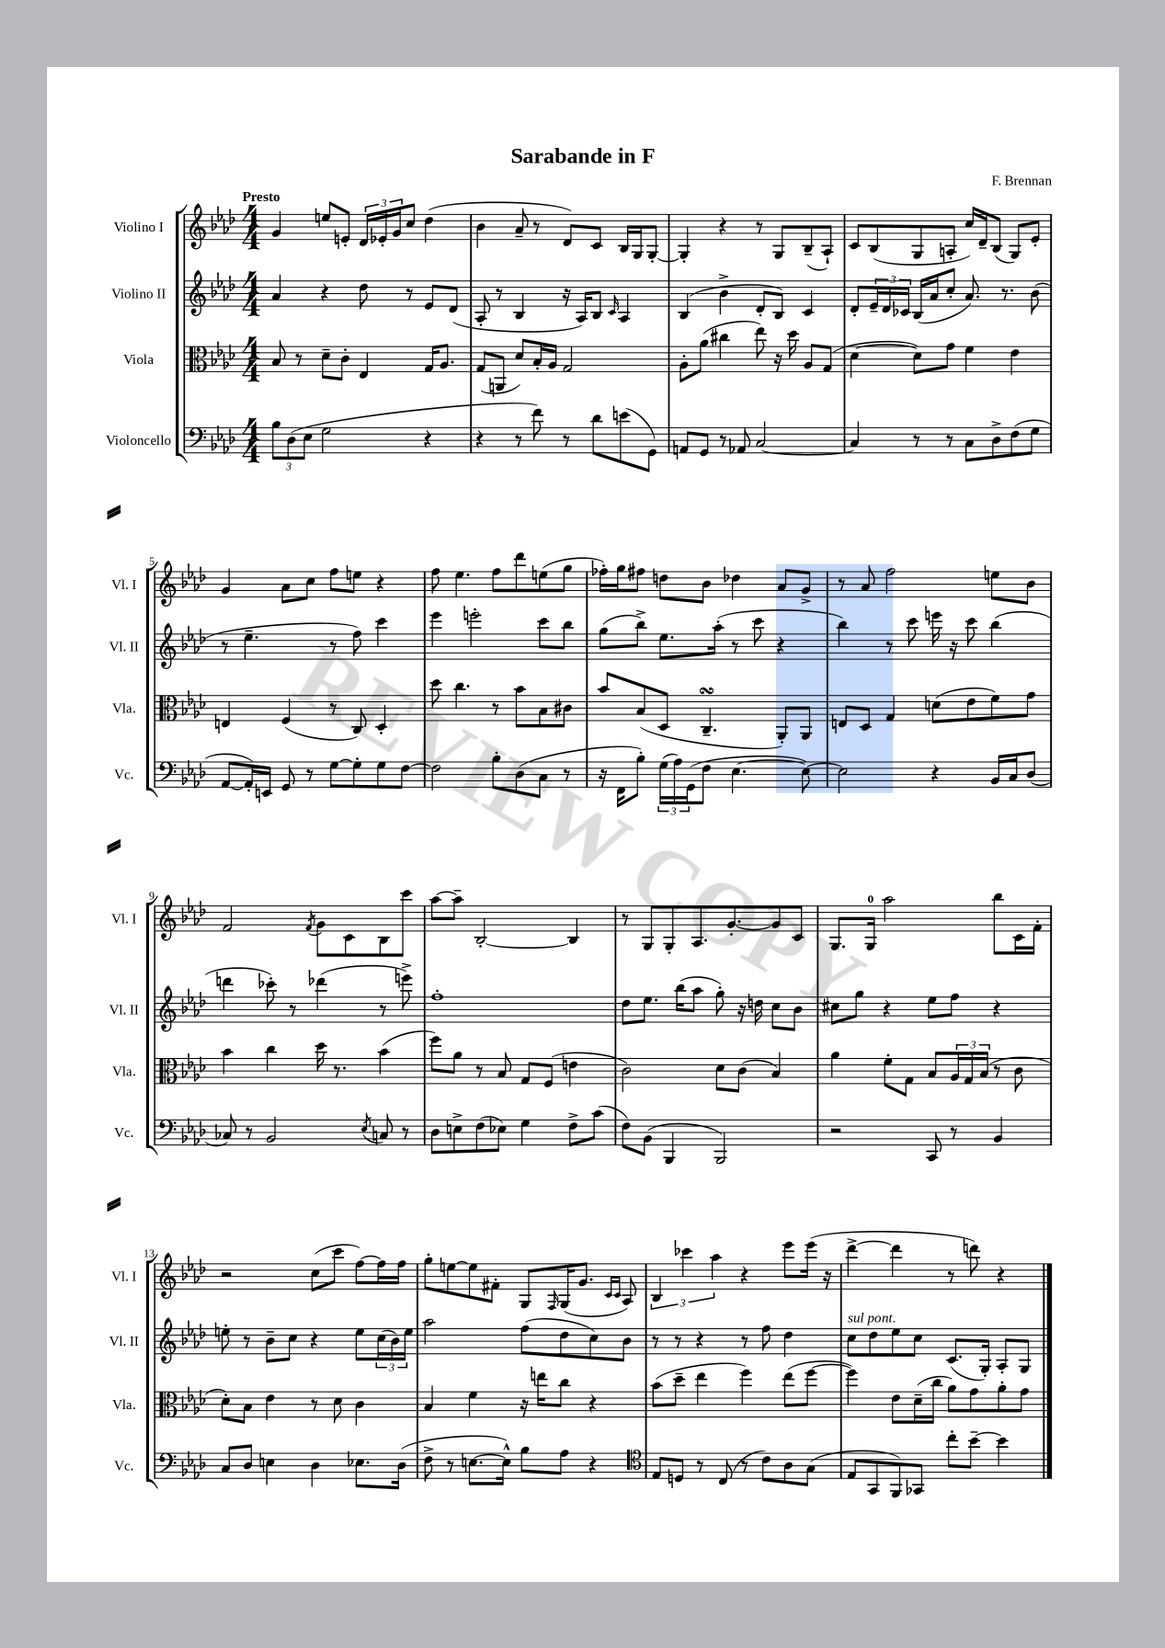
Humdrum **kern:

**kern	**kern	**kern	**kern
*part4	*part3	*part2	*part1
*staff4	*staff3	*staff2	*staff1
*I"Violoncello	*I"Viola	*I"Violino II	*I"Violino I
*I'Vc.	*I'Vla.	*I'Vl. II	*I'Vl. I
*clefF4	*clefC3	*clefG2	*clefG2
*k[b-e-a-d-]	*k[b-e-a-d-]	*k[b-e-a-d-]	*k[b-e-a-d-]
*M4/4	*M4/4	*M4/4	*M4/4
=1	=1	=1	=1
!	!	!	!LO:TX:a:B:t=Presto
12B-\L	8B-/	4a-/	4g/
(12D-\	.	.	.
.	8r	.	.
12E-\J	.	.	.
2G\	8d-~\L	4r	8een/L
.	8c'\J	.	8en'/J
.	4E-/	8dd-\	24d-/LL
.	.	.	24e-X'/
.	.	.	24g/J
.	.	8r	8cc/J
4r	16G/KL	8e-/L	(4dd-\
.	8.A-/J	.	.
.	.	(8d-/J	.
=2	=2	=2	=2
4r	(8G/L	8A-'/	4b-\
.	8AAn/J	8r	.
8r	8d-/L)	4B-/	8a-~/
8f\)	16B-'/L	.	8r
.	16A-/JJ	.	.
8r	2G/	16r	8d-/L)
.	.	16A-/KL)	.
8d-\L	.	8B-/J	8c/J
.	.	16qqc/	.
(8en\	.	4A-/	16B-/LL
.	.	.	16G/J
8GG\J)	.	.	[8G'/J
=3	=3	=3	=3
8AAn/L	8A-'\L	(4B-/	4G'/]
8GG/J	(8a-\J	.	.
8r	4cc#X\	4b-^\	4r
8AA-X/	.	.	.
[2C/	8ee-\)	8d-'/L	8r
.	16r	8B-/J)	8G/L
.	16dd-\	.	.
.	8A-/L	4c/	(8B-~/
.	(8G/J	.	8A-`/J)
=4	=4	=4	=4
4C/]	[4d-\	8d-'/L	8c/L
.	.	24e-~/L	(8B-/
.	.	24d-/	.
.	.	24c-X/JJ	.
8r	8d-\L])	(16B-/LL	8G/
.	.	16a-/J	.
8r	8g\J	8cc'/J	8An'/J
8C\L	4f\	8.a-/)	16cc/LL)
.	.	.	16d-~/J
8D-^\	.	.	(8B-/J
.	.	8.r	.
(8F\	4e-\	.	8G/L)
8G\J	.	(8b-\	8e-'/J
!!LO:LB:g=z
=5	=5	=5	=5
[8AA-/L	4En/	8r	4g/
16AA-'/L])	.	4.ee-~\	.
16EEn/JJ	.	.	.
8GG/	(4F/	.	8a-\L
8r	.	.	8cc\J
[8G\L	8r	8r	8ff\L
8G'\]	8C/)	8ff\)	8een\J
8G\	4D-'/	4ccc\	4r
[8F\J	.	.	.
=6	=6	=6	=6
2F\]	8dd-\	4eee-\	8ff\
.	4.cc\	.	4.ee-\
.	.	2eeen'\	.
8B-'\L	8r	.	8ff\L
(8D-\	8b-\L	.	8ddd-\
8C\J	8B-\	8ccc\L	(8een\
8r	8c#X\J	8bb-\J	8gg\J
=7	=7	=7	=7
16r	8b-/L	(8gg\L	16ff-X'\LL)
16FF\KL	.	.	16gg\J
8B-'\J)	(8B-/	8bb-^\J)	8ff#X\J
(24G\LL	8D-/J	8.ee-\L	8ddn\L
24A-\)	.	.	.
(24GG\J	.	.	.
8F\J	4.CsSsS~/	.	8b-\J
.	.	(16aa-'\Jk	.
[4.E-\	.	8r	4dd-X\
.	.	8ccc\	.
.	8AA-'/L)	4r	8a-/L
8E-\_)	8AA-/J	.	8g^/J
=8	=8	=8	=8
2E-\]	8En/L	4bb-\)	8r
.	8D-/J	.	8a-/
.	4G/	8r	2ff\
.	.	8ccc\	.
4r	(8dn\L	16eeen\	.
.	.	16r	.
.	8e-\	8ccc\	.
16BB-/LL	8f\)	(4bb-\	8een\L
16C/J	.	.	.
(8D-/J	8g\J	.	8b-\J
!!LO:LB:g=z
=9	=9	=9	=9
8C-X/)	4b-\	4dddn\	2f/
8r	.	.	.
2BB-/	4cc\	8ccc-X'\)	.
.	.	8r	.
.	.	.	8qf/
.	16dd-\	(4ddd-X\	8g\L
.	8.r	.	.
.	.	.	8c\
8qE-/	.	.	.
8Cn/	(4b-\	8r	8B-\
8r	.	8eeen^\)	8ccc\J
=10	=10	=10	=10
8D-\L	8ff\L)	1ff'	[8aa-\L
8En^\	8a-\J	.	8aa-~\J]
(8F\	8r	.	[2B-'/
8E-X\J)	8B-/	.	.
4G\	8G/L	.	.
.	(8F/J	.	.
8F^\L	4en\	.	4B-/]
(8c\J	.	.	.
=11	=11	=11	=11
8F\L)	2c\)	8dd-\L	8r
(8BB-\J	.	8.ee-\J	8G/L
4BBB-/	.	.	8G'/
.	.	(16bb-\KL	.
.	.	8aa-\J	8.A-/
2BBB-/)	8d-\L	8gg'\)	.
.	.	.	[8.g'/
.	(8c\J	16r	.
.	.	16ddn\	.
.	4B-/)	8cc\L	8g/]
.	.	8b-\J	8c/J
=12	=12	=12	=12
2r	4a-\	8cc#X\L	8.G/L
.	.	8gg\J	.
.	.	.	16G/Jk
.	8f'\L	4r	2aa-\
.	8G\J	.	.
8CC/	8B-/L	8ee-\L	.
8r	24A-/L	8ff\J	.
.	24G/	.	.
.	(24B-/JJ	.	.
4BB-/	8r	4r	8bb-\L
.	8c\	.	16c\L
.	.	.	16f'\JJ
!!LO:LB:g=z
=13	=13	=13	=13
8C/L	8d-'\L)	8een'\	2r
8D-/J	8B-\J	8r	.
4En\	4e-\	8b-~\L	.
.	.	8cc\J	.
4D-\	8r	4r	(8cc\L
.	8d-\	.	8ccc\J
8.E-X\L	4c\	8ee\L	[8ff\L)
.	.	(24cc\L	16ff\L]
.	.	24b-\)	.
(16D-\Jk	.	.	16ff\JJ
.	.	24ee\JJ	.
=14	=14	=14	=14
8F^\	4B-/	2aa-\	8gg'\L
8r	.	.	[8een\
[8.En\L	4f\	.	8ee\]
.	.	.	8f#X'\J
16E^^\Jk])	.	.	.
8B-\L	16r	(8ff\L	8G/L
.	16een\KL	.	.
.	.	.	16qqF/
8A-\J	8cc\J	8dd-\	(16G/K
.	.	.	8.g/J
4r	4r	8cc\)	.
.	.	.	16qqc/LL
.	.	.	16qqc/JJ
.	.	8b-\J	8A-/)
=15	=15	=15	=15
*clefC4	*	*	*
8E-/L	(8b-\L	8r	6B-/
8Dn/J	8dd-~\J	8r	.
.	.	.	6ccc-X\
8r	4ee-\	4r	.
.	.	.	6aa-\
(8C/	.	.	.
8r	4ff\)	8r	4r
8c\L)	.	8ff\	.
8A-\	(8ee-\L	4dd-\	8eee-\L
(8G\J	[8ff\J	.	(16eee-\Jk
.	.	.	16r
=16	=16	=16	=16
!	!	!LO:TX:a:i:t=sul pont.	!
8E-/L	4ff\])	8cc\L	[4ddd-^\
8GG/	.	8dd-\	.
8FF/)	8e-\L	8ee-\	4ddd-\]
8GG-X/J	(16d-~\L	8cc\J	.
.	16cc\JJ	.	.
8cc'\L	8a-\L)	(8.c/L	8r
[8b-~\J	8g\	.	8dddn\)
.	.	16G'/Jk)	.
4b-\]	8a-'\	8A-'/L	4r
.	8g\J	8G/J	.
==	==	==	==
*-	*-	*-	*-
